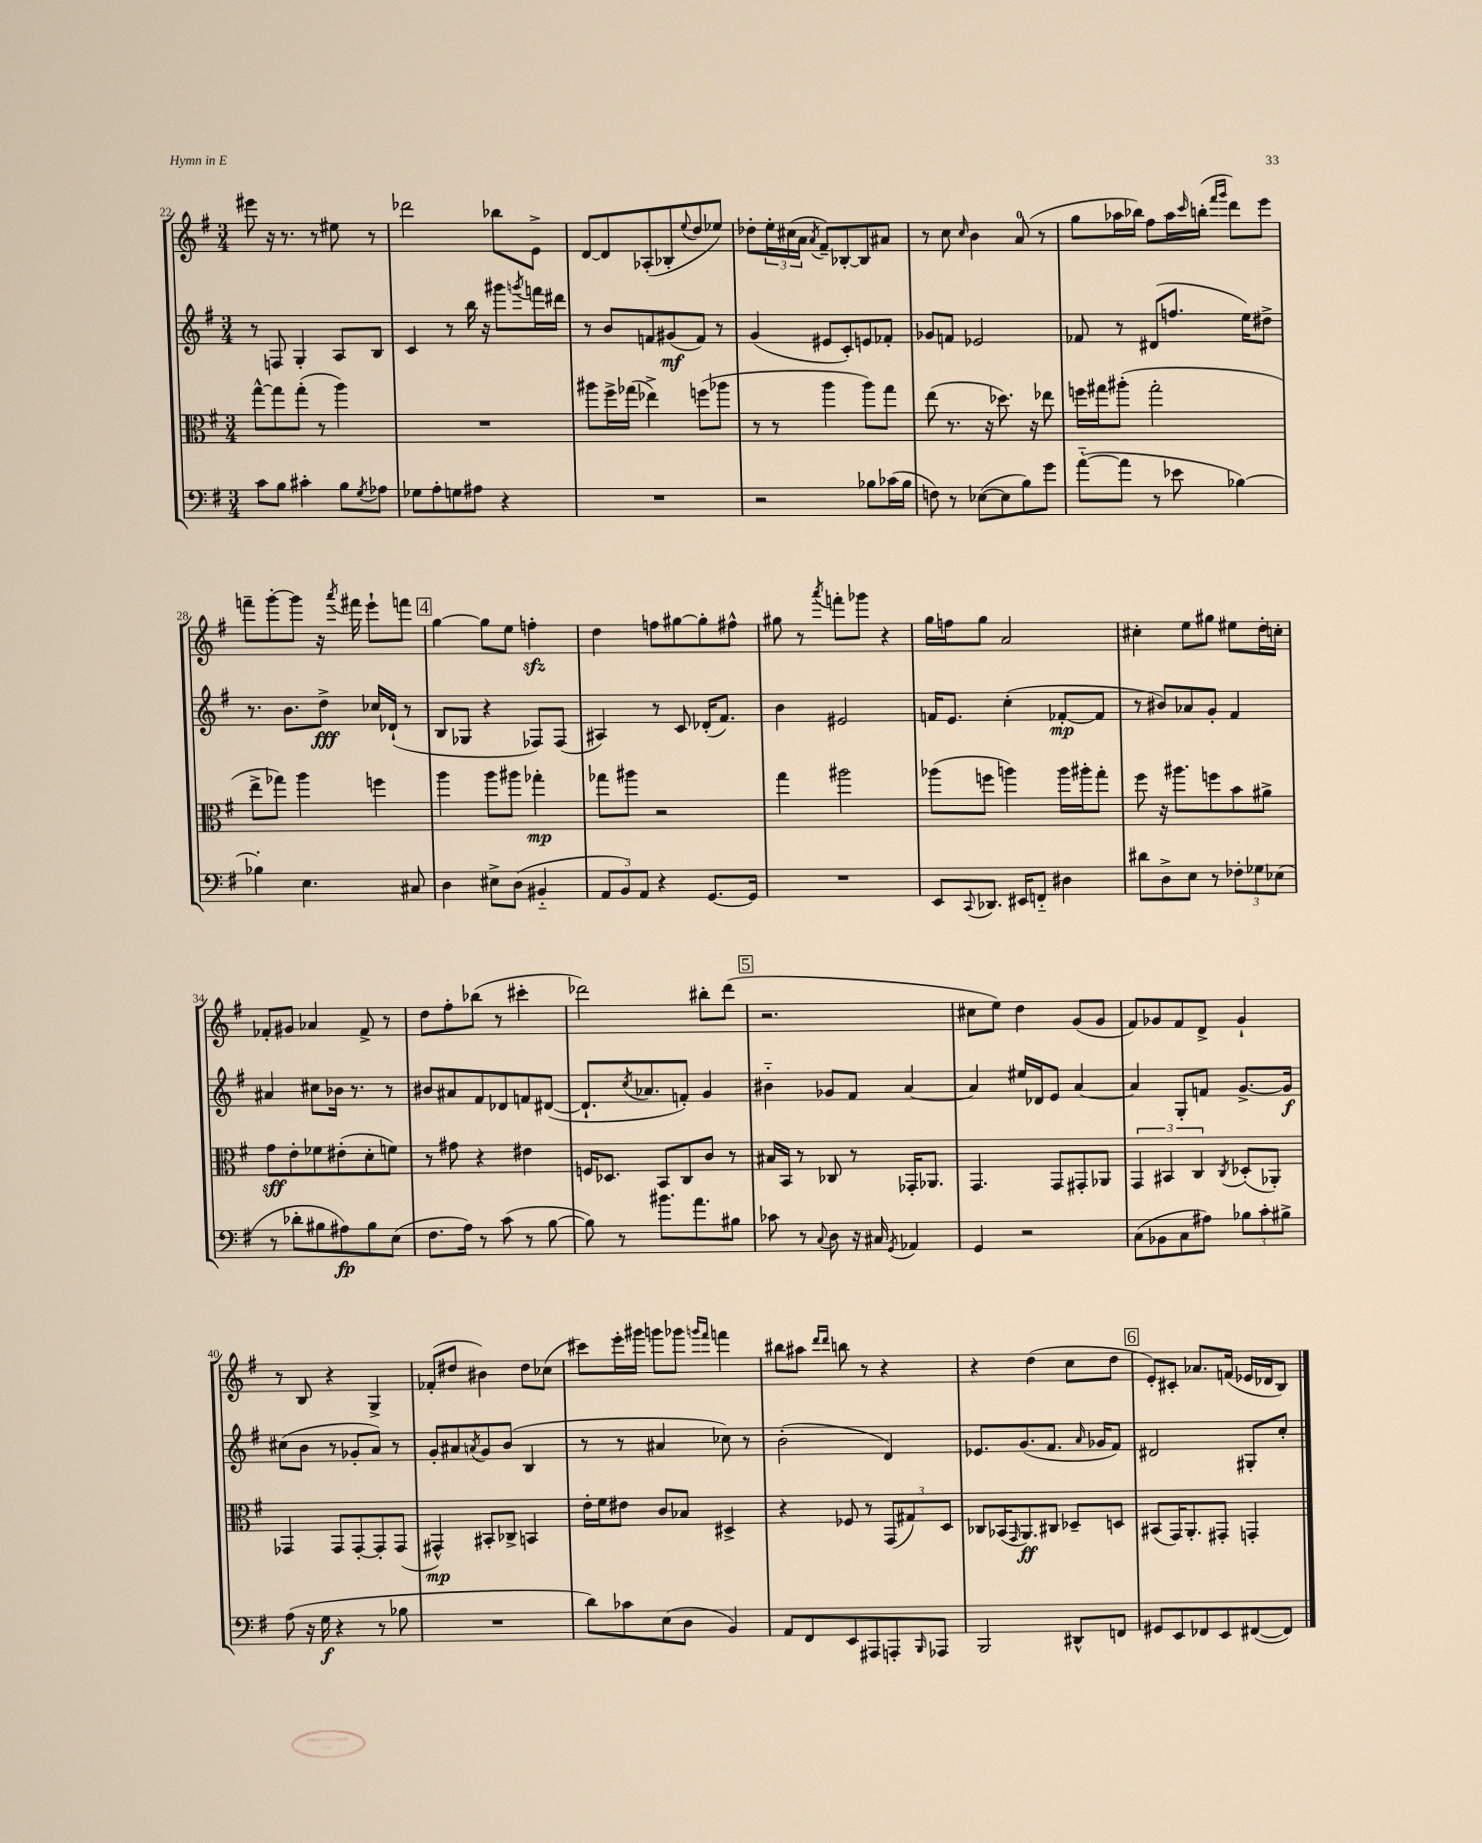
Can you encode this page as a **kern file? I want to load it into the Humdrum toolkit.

**kern	**kern	**kern	**kern
*staff4	*staff3	*staff2	*staff1
*clefF4	*clefC3	*clefG2	*clefG2
*k[f#]	*k[f#]	*k[f#]	*k[f#]
*M3/4	*M3/4	*M3/4	*M3/4
8c	[8gg^^	8r	8eee#
8B	8gg]	8F	16r
.	.	.	8.r
4c#'	(8gg'	4G'	.
.	8r	.	8r
8B	4aa)	8A	8ee#
8qG	.	.	.
8A-	.	8B	8r
=	=	=	=
8G-	2.r	4c	2ddd-
8A'	.	.	.
8G	.	8r	.
8A#	.	16bb	.
.	.	16r	.
4r	.	8ggg#	8bb-
.	.	8qggg	.
.	.	16fff	8e^
.	.	16ddd#	.
=	=	=	=
2.r	8aa#	8r	[8d
.	16ff#^	8b	8d]
.	(16gg-	.	.
.	4ee-^)	8f	(8A-'
.	.	(8g#	8B-'
.	.	.	8qqee
.	(8ff	8f)	8dd
.	8aa-	8r	8ee-)
=	=	=	=
2r	8r	(4g	8dd-'
.	8r	.	24ee'
.	.	.	(24cc#
.	.	.	24a
.	.	.	8qa
.	4aa	8e#	8f#~)
.	.	8c')	[8B-'
8B-	8aa)	8e	8B-]
(16c-	8gg	8f-'	8a#
16B-	.	.	.
=	=	=	=
8F)	(8ee	8g-	8r
8r	8.r	8f	8cc
.	.	.	16qqcc
([8E-	.	2e-	4b
.	16r	.	.
8E-]	8.dd-)	.	.
8B)	.	.	(8a
.	16r	.	.
8g	8ee-	.	8r
=	=	=	=
([8a'~	16ff	8f-	8gg
.	16gg#	.	.
8a]	(8aa#'	8r	16aa-
.	.	.	16bb-)
8r	2gg#'	(8d#	8ff#
8e-	.	8.ff	16aa-
.	.	.	16qqccc
.	.	.	(16bb'
.	.	.	16qqfff#
.	.	.	16qqggg
[4B-)	.	.	8ddd)
.	.	16ee)	.
.	.	8dd#^	8eee
=	=	=	=
4B-']	8ee^	8.r	8fff~
.	8gg-)	.	[8ggg'
.	.	8.b	.
4.E	4aa	.	8ggg]
.	.	8dd^	16r
.	.	.	8qaaa
.	.	.	16fff#
.	4ff	16cc-	8eee`
.	.	(16d-`	.
8C#	.	8r	8fff
=	=	=	=
4D	4aa	8B	[4gg
.	.	8G-	.
8E#^	8aa	4r	8gg]
(8D	8aa#	.	8ee
4BB#'~	4gg-'	8F-)	4ff'
.	.	(8F-	.
=	=	=	=
12AA	8gg-	4A#)	4dd
12BB)	.	.	.
.	8aa#	.	.
12AA	.	.	.
4r	2r	8r	8ff
.	.	8c	[8gg#
[8.GG	.	(16d-'	8gg#']
.	.	8.f#)	.
.	.	.	8ff#^^
16GG]	.	.	.
=	=	=	=
2.r	4gg	4b	8gg#
.	.	.	8r
.	.	.	8qaaa
.	2aa#	2e#	8fff'
.	.	.	8ggg-
.	.	.	4r
=	=	=	=
8EE	(8aa-	16f	16gg
.	.	8.e	16ff
8qqCC	.	.	.
8.DD-	8ff	.	8gg
.	4aa)	(4cc'	2a
16EE#	.	.	.
8FF'~	.	.	.
4D#	16aa	[8f-'	.
.	16aa#'	.	.
.	8gg'	8f-]	.
=	=	=	=
8d#	8ff#	8r	4cc#'
8D^	16r	8b#)	.
.	8.aa#	.	.
8E	.	8a-	8ee
8r	8ff	8g'	8gg#
12F-'	8b	4f#	8ee#
12G-	.	.	.
.	8a#^	.	16dd'
(12E-	.	.	.
.	.	.	16cc'
=	=	=	=
8r	8g	4a#	8f-'
8d-'	8e'	.	8g#
8B#	8f-	8cc#	4a-
8A#)	(8e#'	16b-	.
.	.	8.r	.
8B#	8d'	.	8f-^
(8E	8f)	8r	8r
=	=	=	=
8.F#	8r	8b#	8dd
.	8g#	8a#	8ff#'
16A)	.	.	.
8r	4r	8f#	(8bb-
(8c	.	8d-	8r
8r	4e#	8f	4ccc#'
[8B	.	([8d#	.
=	=	=	=
8B])	16F	8.d#`]	2ddd-)
.	8.D-	.	.
8r	.	.	.
.	.	8qcc	.
.	.	8.a-	.
8.b#	8BB	.	.
.	8C	8f')	.
8.a	.	.	.
.	8c	4g	8bb#'
8B#	8r	.	(8ddd-
=	=	=	=
8c-	16B#	4b#'~	2.r
.	16BB	.	.
8r	8r	.	.
8qqC	.	.	.
8D	8C-	8g-	.
16r	8r	8f#	.
16C#	.	.	.
8qGG	.	.	.
4AA-	16GG-'	[4a	.
.	8.AA-	.	.
=	=	=	=
4GG	4.GG	4a]	8cc#
.	.	.	8ee)
2r	.	16ee#	4dd
.	.	16d-	.
.	8GG	8e	.
.	8GG#'	[4a	(8g
.	8AA-	.	8g
=	=	=	=
(8C	6GG	4a]	8f#)
8BB-	.	.	8g-
.	6BB#	.	.
8C	.	8G'	8f#
.	6C	.	.
8A#)	.	8f	8d^
.	8qC	.	.
12B-	(8D-'	[8.g^	4g-`
12c'	.	.	.
.	8AA-')	.	.
12B#^	.	.	.
.	.	16g]	.
=	=	=	=
(8A	4GG-	(8cc#	8r
16r	.	8b	8B
16G	.	.	.
4r	8GG-	8r	4r
.	[8GG-'	8g-'	.
8r	8GG-']	8a)	4G^
8B-	(8GG-	8r	.
=	=	=	=
2.r	4GG#^^)	8g'	(8f-'
.	.	8a#	8dd#
.	.	8qa	.
.	8BB#'	8g	4b#)
.	8C-^	(8b	.
.	4BB	4B	8dd#
.	.	.	(8cc-
=	=	=	=
8d)	16e'	8r	8ccc#)
.	16f#	.	.
8c-	8e#	8r	16eee'
.	.	.	16ggg#
(8E	8c	4a#	8ggg
8D	8B-	.	8ggg-
.	.	.	16qqggg
.	.	.	16qqfff#
4BB)	4D#^	8cc-)	4fff
.	.	8r	.
=	=	=	=
8AA	4r	(2b'	8bb#
8FF#	.	.	8aa#
.	.	.	16qqddd
.	.	.	16qqddd
8EE	8F-	.	8bb
8AAA#	8r	.	8r
8AAA'	(12GG	4d)	4r
.	12G#)	.	.
16qqBBB	.	.	.
8AAA-	.	.	.
.	12D	.	.
=	=	=	=
2BBB	8C-	8.e-	4r
.	(16BB-	.	.
.	16qqGG	.	.
.	8.AA)	(8.g	.
.	.	.	(4dd
.	8C#	8.f#	.
8DD#^^	8D-~	.	8cc
.	.	16qqa	.
.	.	16g-	.
8FF	8D	8f#)	8dd
=	=	=	=
8GG#	(8BB#	2d#	8e')
8EE	16GG)	.	8c#'
.	8.AA'	.	.
8FF-	.	.	8.a-
8EE	8GG#'	.	.
.	.	.	(16f
([8FF#	4GG'	8G#'	16e-
.	.	.	16d-
8FF#])	.	8cc'	8B)
==	==	==	==
*-	*-	*-	*-
